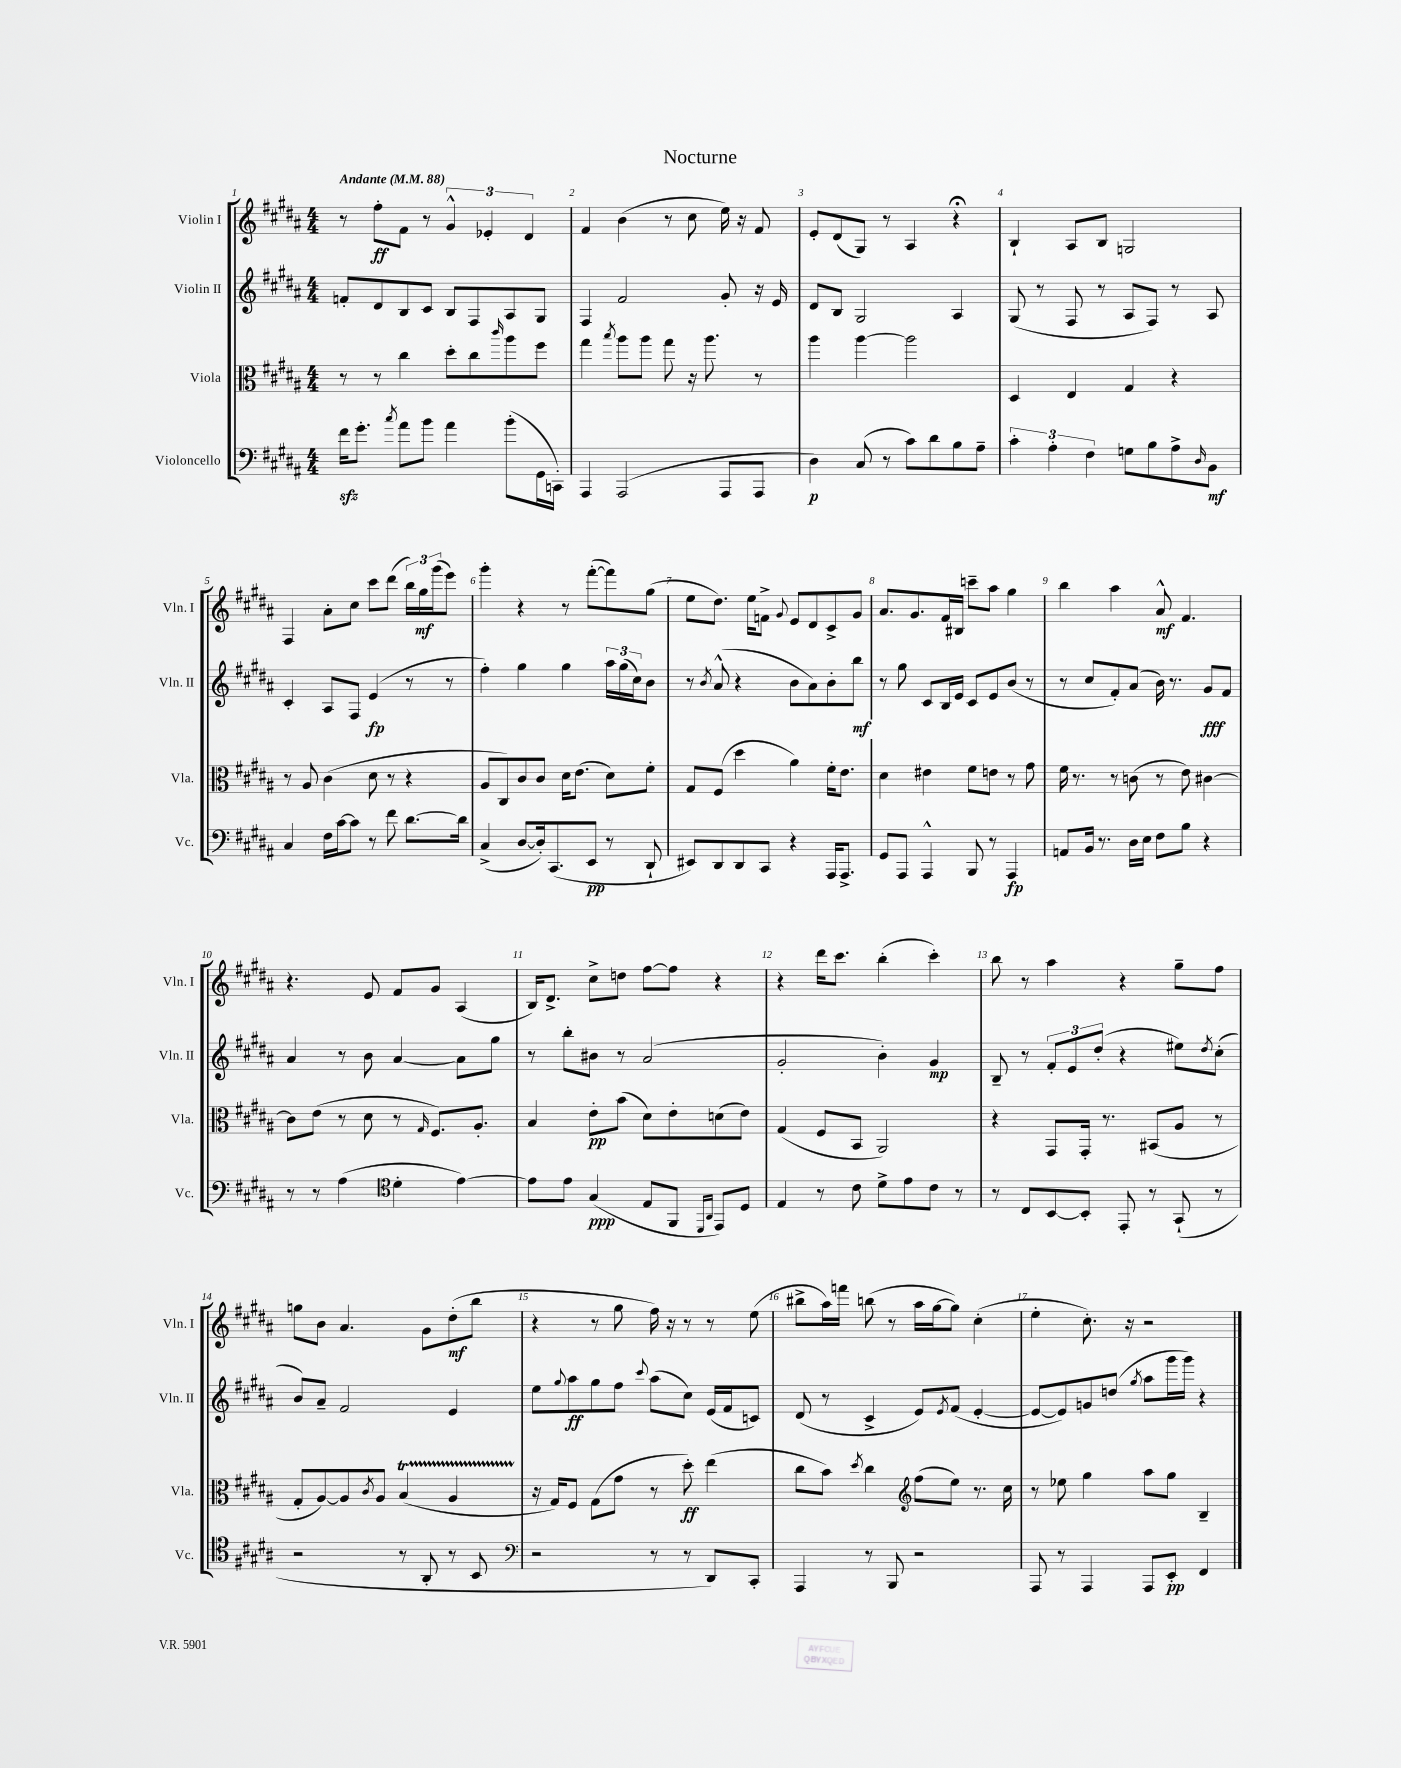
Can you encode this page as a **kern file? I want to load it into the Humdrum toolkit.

**kern	**kern	**kern	**kern
*staff4	*staff3	*staff2	*staff1
*clefF4	*clefC3	*clefG2	*clefG2
*k[f#c#g#d#a#]	*k[f#c#g#d#a#]	*k[f#c#g#d#a#]	*k[f#c#g#d#a#]
*M4/4	*M4/4	*M4/4	*M4/4
*MM88	*MM88	*MM88	*MM88
16f#	8r	8f'	8r
8.g#'	.	.	.
.	8r	8d#	8ff#'
8qcc#	.	.	.
8a#	4cc#	8B	8f#
8b	.	8c#	8r
4a#	8dd#'	8B	6g#^^
.	8cc#	8F#	.
.	.	.	6e-'
.	16qqccc#	.	.
(8b'	8aa#	8A#	.
.	.	.	6d#
16GG#	8ff#	8G#	.
16CC')	.	.	.
=	=	=	=
4AAA#	4gg#	4F#	4f#
.	8qbb	.	.
(2AAA#	8aa#	2f#	(4b
.	8aa#	.	.
.	8gg#	.	8r
.	16r	.	8cc#
.	8.aa#	.	.
8AAA#	.	8g#'	16ee)
.	.	.	16r
8AAA#	8r	16r	8f#
.	.	16e	.
=	=	=	=
4D#)	4aa#	8d#	8e'
.	.	8B	(8d#
(8C#	[4aa#	2G#	8G#)
8r	.	.	8r
8c#)	2aa#]	.	4A#
8d#	.	.	.
8B	.	4A#	4r;
8A#~	.	.	.
=	=	=	=
6c#'	4D#	(8G#	4B`
.	.	8r	.
6A#'	.	.	.
.	4E	8F#	8A#
6F#	.	.	.
.	.	8r	8B
8G	4G#	8A#	2G
8B	.	8F#)	.
8A#^	4r	8r	.
16qqD#	.	.	.
8BB	.	8A#	.
=	=	=	=
4C#	8r	4c#'	4F#
.	8A#	.	.
16F#	(4c#	8A#	8a#'
[16c#	.	.	.
8c#]	.	8F#	8cc#
8r	8d#	(4e	8ccc#
8f#	8r	.	(8ddd#
[8.d#	4r	8r	24bb)
.	.	.	24gg#
.	.	.	(24ggg#
.	.	8r	8eee)
16d#]	.	.	.
=	=	=	=
(4C#^	8A#	4ff#')	4ggg#'
.	8C#)	.	.
[8D#	8c#	4gg#	4r
16D#'])	8c#	.	.
(8.CC#	.	.	.
.	16d#	4gg#	8r
.	(8.e	.	.
8EE	.	.	([8fff#'
8r	8d#)	24aa#	8fff#])
.	.	(24gg#	.
.	.	24cc#)	.
8DD#`	8f#'	8b	(8gg#
=	=	=	=
8EE#)	8G#	8r	8ee
.	.	8qb	.
8DD#	(8F#	(8a#^^	8.dd#)
8DD#	4dd#	4r	.
.	.	.	16ee
8CC#	.	.	8f^
.	.	.	8qqg#
4r	4a#)	8b	8e
.	.	8a#)	8d#
16AAA#	16f#'	8b'	8c#^
8.AAA#^	8.e	.	.
.	.	8bb	8g#
=	=	=	=
8GG#	4d#	8r	8.a#
8AAA#	.	8gg#	.
.	.	.	8.g#
4AAA#^^	4e#	8c#	.
.	.	16B	16f#
.	.	16e	16B#
8BBB	8f#	8c#	8ccc~
8r	8e	8e	8aa#
4AAA#	8r	(8b	4gg#
.	8g#	8r	.
=	=	=	=
8AA	16f#	8r	4bb
.	8.r	.	.
16BB	.	8cc#	.
8.r	.	.	.
.	8r	8f#')	4aa#
16D#	(8c	(8a#	.
16E	.	.	.
8F#	8r	16b)	8a#^^
.	.	8.r	.
8B	8e)	.	4.f#
4r	[4c#	8g#	.
.	.	8f#	.
=	=	=	=
8r	8c#]	4a#	4.r
8r	(8e	.	.
(4A#	8r	8r	.
.	8d#	8b	8e
*clefC4	*	*	*
4d#'	8r	[4a#	8f#
.	16qqG#	.	.
.	8.F#)	.	8g#
[4e)	.	8a#]	(4A#
.	8.A#'	.	.
.	.	8gg#	.
=	=	=	=
8e]	4B	8r	16B)
.	.	.	8.d#^
8e	.	8bb'	.
(4G#	8e'	8b#	8cc#^
.	(8b	8r	8dd
8E	8d#)	(2a#	[8ff#
8FF#	8e'	.	8ff#]
16qqDD#	.	.	.
16qqAA#	.	.	.
8EE)	(8d	.	4r
8D#	8e)	.	.
=	=	=	=
4E	(4G#	2g#'	4r
8r	8F#	.	16ddd#
.	.	.	8.ccc#
8c#	8BB	.	.
8d#^	2AA#)	4b')	(4bb'
8e	.	.	.
8c#	.	4g#	4ccc#')
8r	.	.	.
=	=	=	=
8r	4r	8B~	8bb
8C#	.	8r	8r
[8BB	8GG#	12f#'	4aa#
.	.	12e	.
8BB']	16GG#'	.	.
.	.	(12dd#'	.
.	8.r	.	.
8EE'	.	4r	4r
8r	(8BB#	.	.
(8GG#`	8A#	8ee#)	8gg#~
.	.	8qdd#	.
8r	8r	(8cc#'	8ff#
=	=	=	=
2r	8G#'	8b)	8gg
.	[8A#)	8a#~	8b
.	8A#]	2f#	4.a#
.	8qc#	.	.
.	8A#	.	.
8r	(4B	.	.
8AA#'	.	.	8g#
8r	4A#	4e	(8dd#'
8BB	.	.	8bb
=	=	=	=
*clefF4	*	*	*
2r	16r	8ee	4r
.	16G#)	.	.
.	.	8qqgg#	.
.	8F#	8aa#	.
.	(8G#	8gg#	8r
.	8g#	8ff#	8gg#
.	.	8qqccc#	.
8r	8r	(8aa#	16ff#)
.	.	.	16r
8r	8dd#')	8cc#)	8r
8DD#)	(4ee	(16e	8r
.	.	16f#	.
8CC#'	.	8c)	(8ee
=	=	=	=
4AAA#	8cc#	(8d#	8bb#^
.	8b)	8r	16aa#)
.	.	.	16fff
.	8qdd#	.	.
8r	4cc#	4c#^	(8bb
8BBB	.	.	8r
*	*clefG2	*	*
2r	(8ff#	8e)	16aa#
.	.	.	[16gg#
.	.	8qe	.
.	8ee)	(8f#	8gg#])
.	8.r	[4e'	(4cc#'
.	16cc#	.	.
=	=	=	=
8AAA#	8r	8e_	4ee'
8r	8ee-	8e])	.
4AAA#	4gg#	8g	8.cc#')
.	.	(8dd	.
.	.	.	16r
.	.	8qgg#	.
8AAA#	8aa#	8aa#	2r
8EE'	8gg#	16ggg#	.
.	.	16ggg#)	.
4FF#	4B~	4r	.
==	==	==	==
*-	*-	*-	*-
